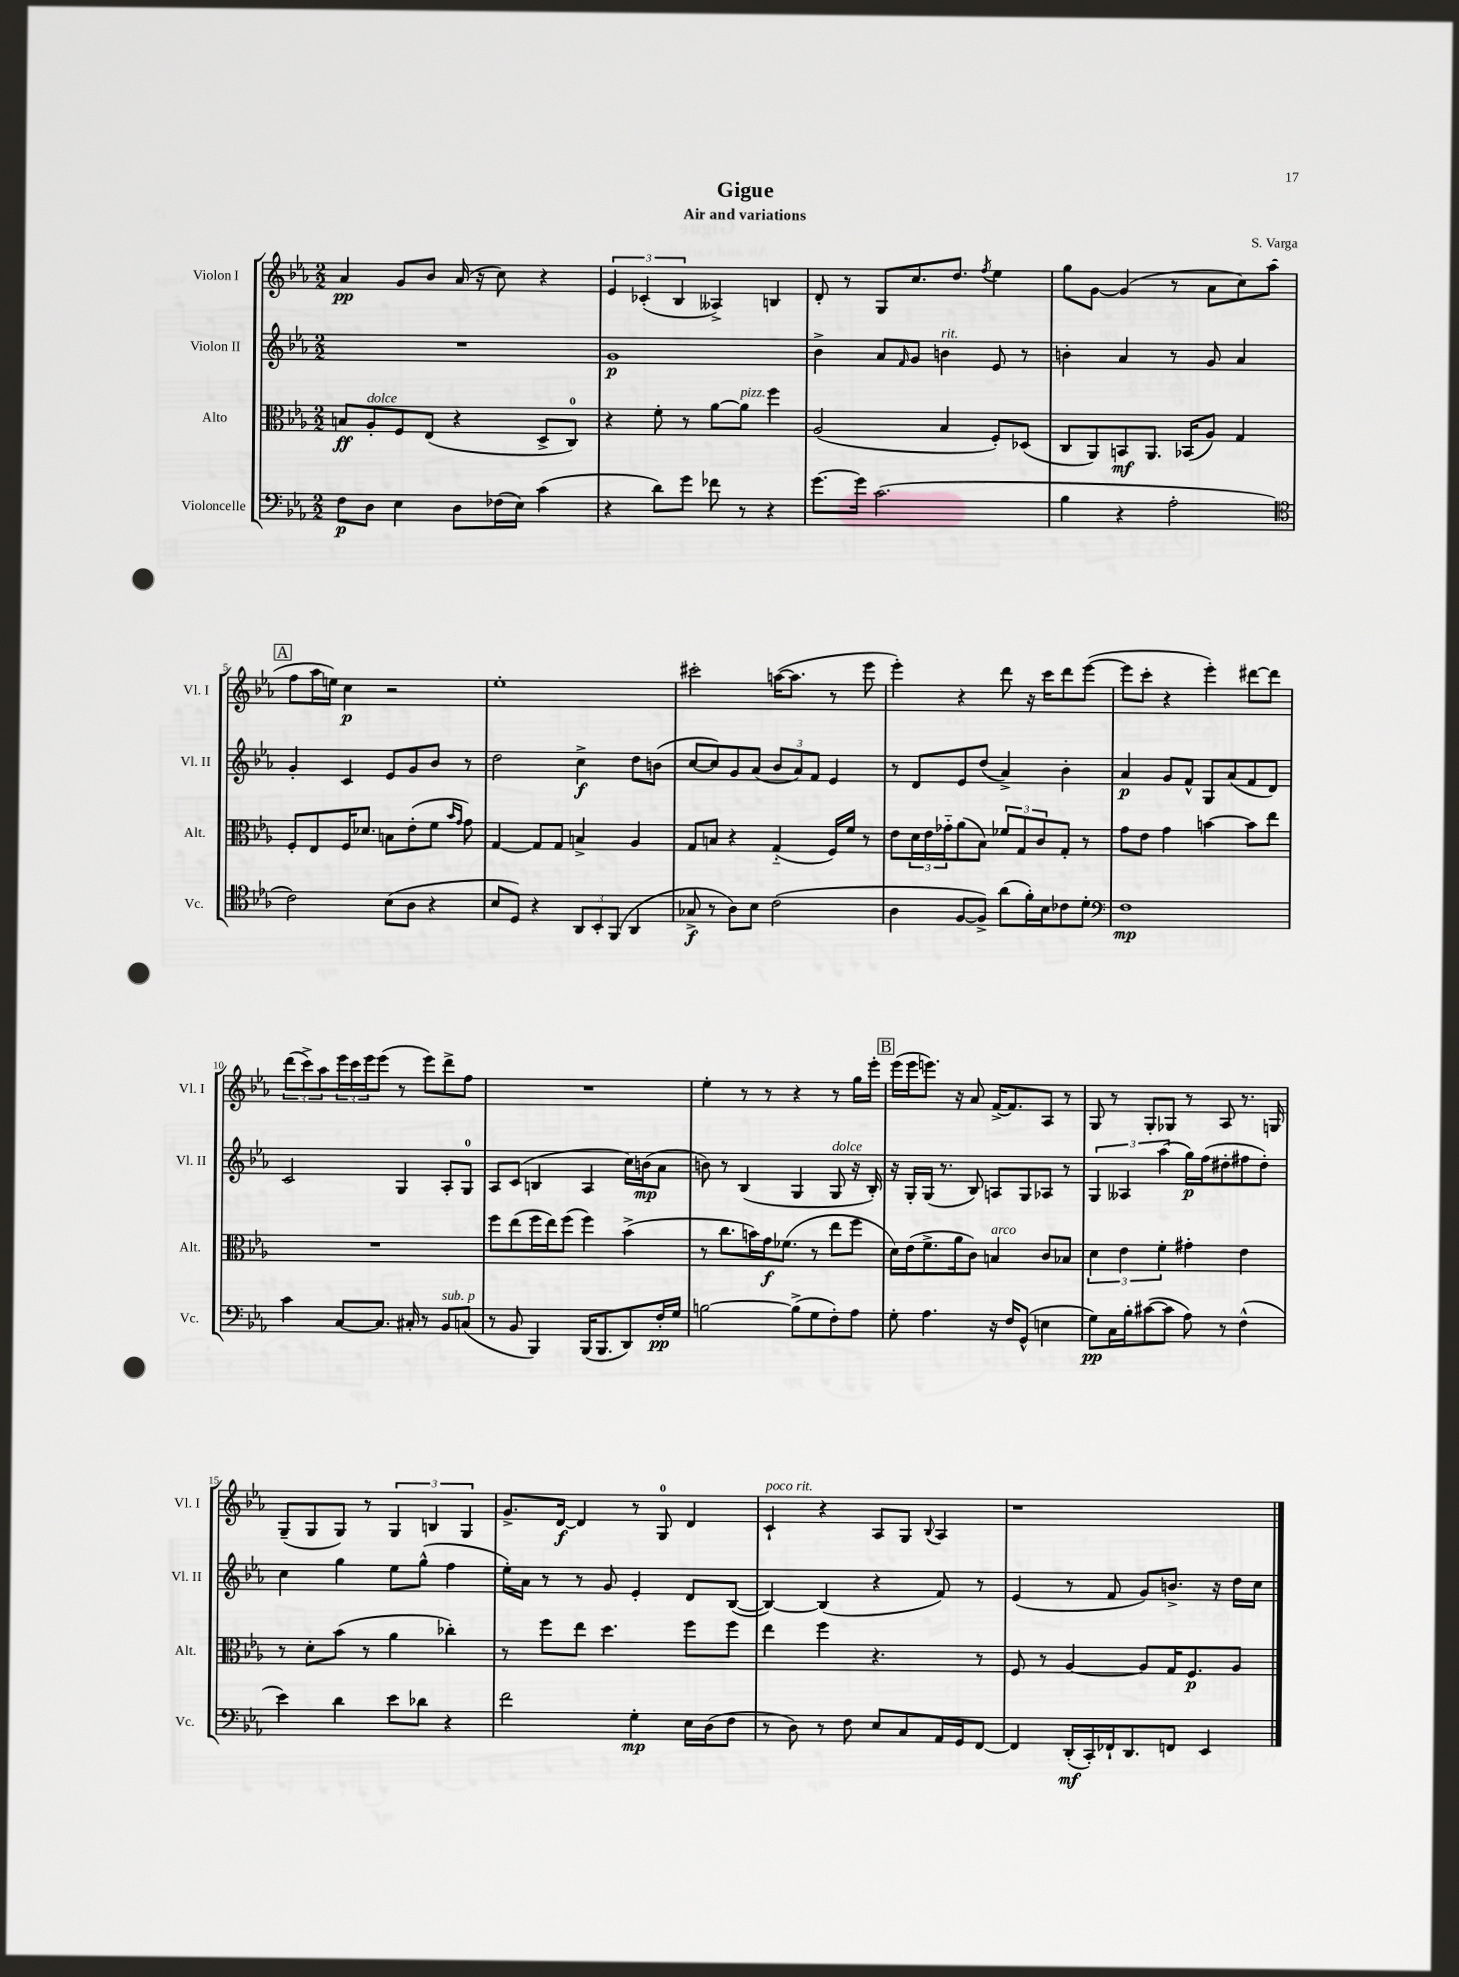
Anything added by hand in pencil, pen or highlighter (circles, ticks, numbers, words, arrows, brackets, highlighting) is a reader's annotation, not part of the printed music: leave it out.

**kern	**kern	**kern	**kern
*staff4	*staff3	*staff2	*staff1
*clefF4	*clefC3	*clefG2	*clefG2
*k[b-e-a-]	*k[b-e-a-]	*k[b-e-a-]	*k[b-e-a-]
*M2/2	*M2/2	*M2/2	*M2/2
8F	8B	1r	4a-
8D	8A-'	.	.
4E-	8F	.	8g
.	(8E-	.	8b-
8D	4r	.	(16a-
.	.	.	16r
(16F-	.	.	8cc)
16E-)	.	.	.
(4c	8D^	.	4r
.	8C)	.	.
=	=	=	=
4r	4r	1g	6e-
.	.	.	(6c-'
8d)	8f'	.	.
.	.	.	6B-
8g	8r	.	.
8f-	[8a-	.	4A--^)
8r	8a-]	.	.
4r	4ff	.	4B
=	=	=	=
[8.g	(2A-	4b-^	8d'
.	.	.	8r
16g]	.	.	.
(2.c	.	8a-	8G
.	.	16qqf	.
.	.	8g	8.cc
.	4B-	4b	.
.	.	.	8.dd
.	.	.	8qff
.	8F')	8e-	4ee-
.	(8D-	8r	.
=	=	=	=
4B-	8C	4b'	8gg
.	8AA-)	.	[8g
4r	8BB	4a-	(4g]
.	8.AA-	.	.
2A-'	.	8r	8r
.	(16BB-	.	.
.	8A-)	8g	8a-
.	4G	4a-	8cc)
.	.	.	(8aa-
=	=	=	=
*clefC4	*	*	*
2c)	8F'	4g'	8ff
.	8E-	.	16aa-
.	.	.	16ee)
.	16F	4c	4cc
.	8.d-	.	.
(8B-	8B	8e-	2r
8A-	(8e-'	8g	.
4r	8f	8b-	.
.	16qqb-	.	.
.	16qqg	.	.
.	8g)	8r	.
=	=	=	=
8B-	[4G	2dd	1ee-'
8D)	.	.	.
4r	8G]	.	.
.	8G	.	.
12AA-	4B^	4cc^	.
12BB-'	.	.	.
(12FF	.	.	.
4AA-	4A-	8dd	.
.	.	(8b	.
=	=	=	=
8G-^	8G	[8cc	2ccc#'
8r	8B	8cc])	.
8A-)	4r	8g	.
8B-	.	(8a-	.
(2c	(4G'~	12b-	([16aa
.	.	.	8.aa]
.	.	12a-)	.
.	.	12f	.
.	16F)	4e-	8r
.	16f	.	.
.	8r	.	8eee-
=	=	=	=
4A-	8e-	8r	4eee-')
.	24d	8d	.
.	24e-	.	.
.	24g-'~	.	.
[8F	(8a-	8e-	4r
8F^])	8B-)	(8dd	.
(8a-	12f-	4a-^)	8ddd
.	12G	.	.
16f')	.	.	16r
.	12c	.	.
16B-	.	.	16ccc
8c-	8G'	4b-'	8ddd
8d'	8r	.	([8eee-
=	=	=	=
*clefF4	*	*	*
1F	8g	4a-	8eee-]
.	8e-	.	8ccc'
.	4g	8g	4r
.	.	8f^^	.
.	[4b	8G	4eee-')
.	.	(8a-	.
.	8b]	8f	[8ddd#
.	8ee-	8d)	8ddd#]
=	=	=	=
4c	1r	2c	(12ddd
.	.	.	12ccc^)
.	.	.	12aa-
[8C	.	.	24eee-
.	.	.	24ccc
.	.	.	24eee-
8.C]	.	.	(8eee-
.	.	4G	8r
16C#'	.	.	.
8r	.	.	8eee-)
8BB-	.	8A-'	8ddd^
(8C	.	8G	8ff
=	=	=	=
8r	8ff	8A-	1r
8BB-	(8ee-	(8c	.
4BBB-)	16ff	4B	.
.	16ee-)	.	.
.	(8ff	.	.
(16BBB-	4ff)	4A-	.
8.BBB-	.	.	.
8DD)	(4b-^	16cc)	.
.	.	(16b	.
16F'	.	8a-	.
16G	.	.	.
=	=	=	=
[2B	8r	8b)	4ee-'
.	8.cc	8r	.
.	.	(4B-	8r
.	16b)	.	.
.	16g	.	8r
.	(8.f-	.	.
(8B^]	.	4G	4r
8G	8r	.	.
8F')	8ee-	8G	8r
8A-	8ff	16r	16gg
.	.	16B-')	16eee-'
=	=	=	=
8G'	16d)	16r	(16eee-
.	(16e-	16G'	16eee-
4.A-	8.f^	(16G	8.eee)
.	.	8.r	.
.	16a-	.	16r
.	8c)	8B-)	8a-
16r	4B	8A	[16f^
16F	.	.	8.f]
(8GG^^	.	8G	.
4E	8c	8A-	8A-
.	8B-	8r	8r
=	=	=	=
8G)	6d	6G	8G
16C	.	.	8r
.	6e-	6A--	.
16B-'	.	.	.
([8c#	.	.	8G'
.	6f'	(6aa-	.
8c#]	.	.	8G-
8A-)	4g#'	16gg)	8r
.	.	(16ff	.
8r	.	8dd#'	8A-
(4F^^	4e-	8ff#	8.r
.	.	8dd#')	.
.	.	.	16G
=	=	=	=
4e-)	8r	4cc	(8G~
.	8d'	.	8G
4d	(8b-	4gg	8G)
.	8r	.	8r
8e-	4a-	8ee-	6G
8d-	.	(8gg^^	.
.	.	.	6B
4r	4cc-')	4ff	.
.	.	.	6G
=	=	=	=
2f	8r	16ee-')	8.g^
.	.	16a-	.
.	8ff	8r	.
.	.	.	[16d
.	8ee-	8r	4d]
.	4.dd	8g	.
4G'	.	4e-'	8r
.	.	.	8G
16E-	8ff	8d	4d
(16D	.	.	.
8F	8ff	([8B-	.
=	=	=	=
8r	4ee-	4B-_)	4c`
8D)	.	.	.
8r	4ff	(4B-]	4r
8F	.	.	.
8E-	4.r	4r	8A-
8C	.	.	8G
.	.	.	8qqB-
16AA-	.	8f)	4A-
16GG	.	.	.
[8FF	8r	8r	.
=	=	=	=
4FF]	8F	(4e-	1r
.	8r	.	.
(16DD'	[4A-	8r	.
16CC')	.	.	.
16FF-`	.	8f	.
8.DD	.	.	.
.	8A-]	8g)	.
8FF	16G	8.b^	.
.	8.F	.	.
4EE-	.	.	.
.	.	16r	.
.	8A-	16dd	.
.	.	16cc	.
==	==	==	==
*-	*-	*-	*-
